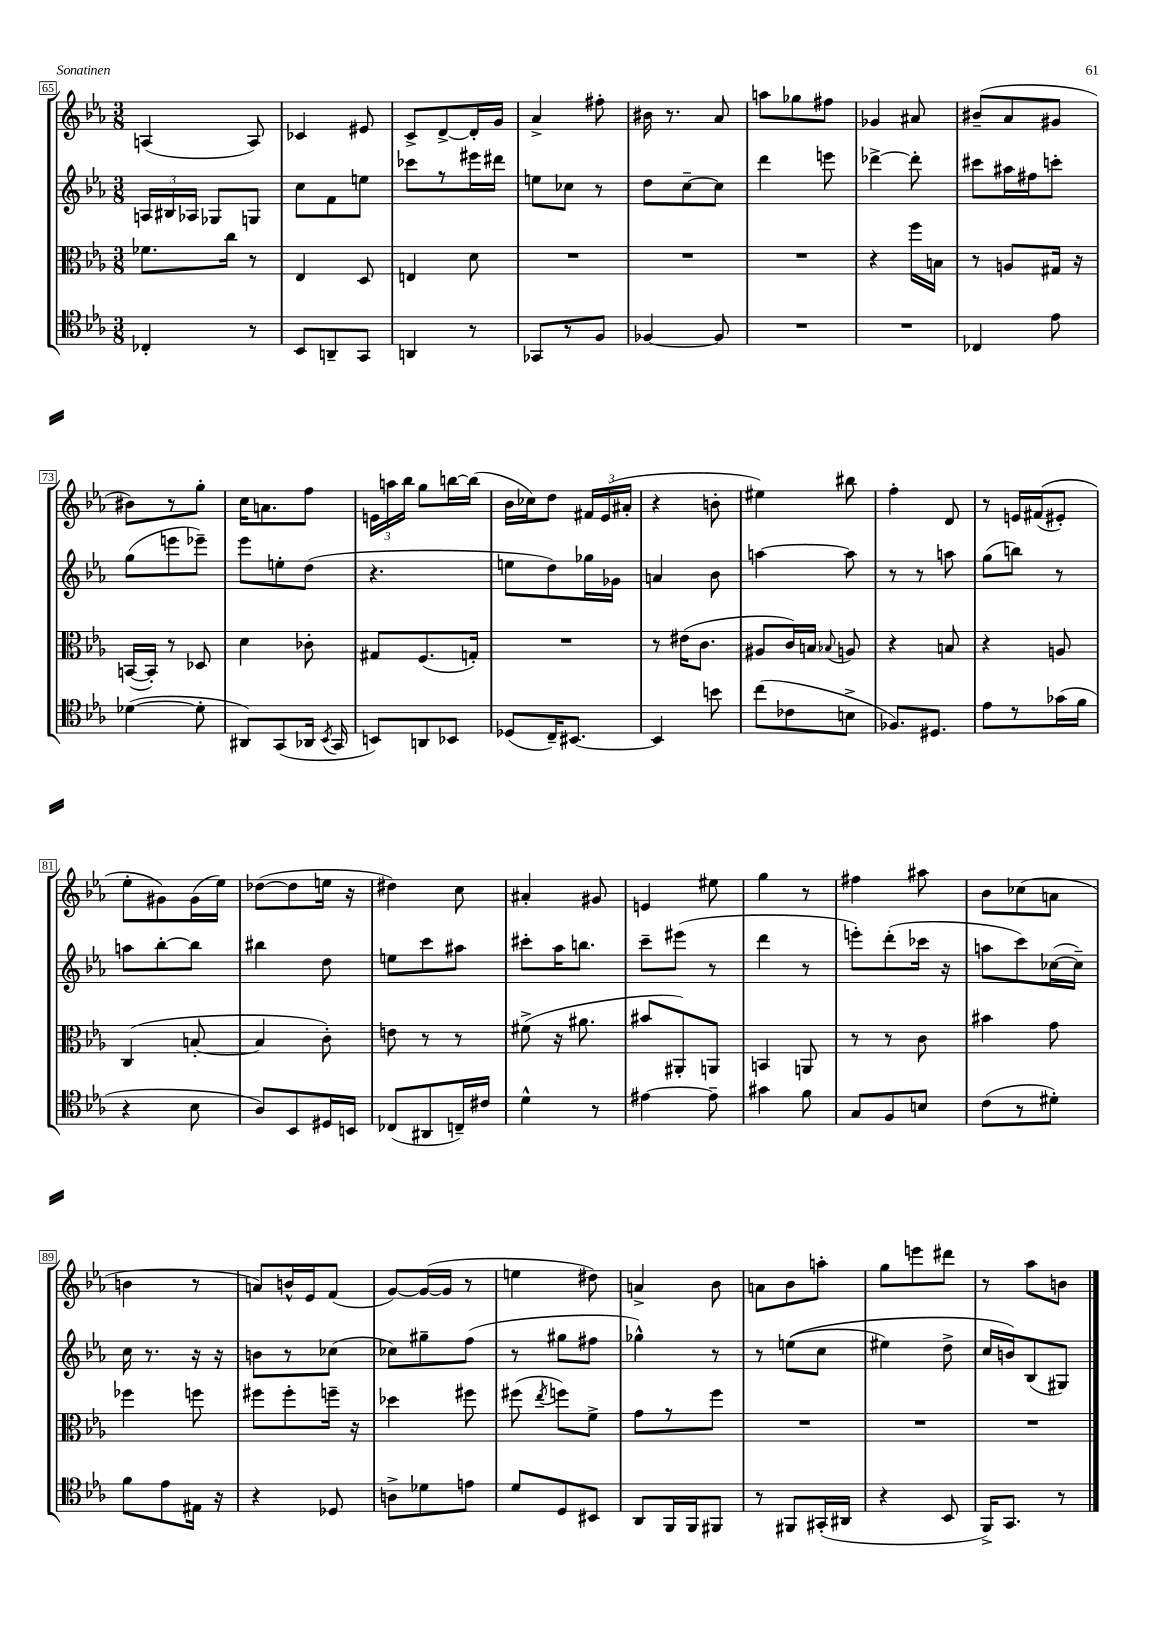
<<
\new StaffGroup <<
\new Staff = "s0" {
    \clef treble \key ees \major \numericTimeSignature \time 3/8
    \autoBeamOff a4( a8) |
    ces'4 eis'8 |
    c'8[-> d'8~-> d'16-. g'16] |
    aes'4-> fis''8-. |
    bis'16 r8. aes'8 |
    a''8[ ges''8 fis''8] |
    ges'4 ais'8 |
    bis'8[--( aes'8 gis'8] |
    bis'8[) r8 g''8]-. |
    c''16[ a'8. f''8] |
    \tuplet 3/2 { e'16[ a''16 bes''16] } g''8[ b''16~ b''16]( |
    bes'16[ ces''16) d''8] \tuplet 3/2 { fis'16[ ees'16( ais'16]-. } |
    r4 b'8-. |
    eis''4) bis''8 |
    f''4-. d'8 |
    r8 e'16[ fis'16(\( eis'8]-.) |
    ees''8[-. gis'8\) gis'16( ees''16]) |
    des''8[~( des''8 e''16] r16 |
    dis''4) c''8 |
    ais'4-. gis'8 |
    e'4 eis''8 |
    g''4 r8 |
    fis''4 ais''8 |
    bes'8[ ces''8( a'8] |
    b'4 r8 |
    a'8[) b'16-^ ees'16 f'8]( |
    g'8[~) g'16~( g'16] r8 |
    e''4 dis''8) |
    a'4-> bes'8 |
    a'8[ bes'8 a''8]-. |
    g''8[ e'''8 dis'''8] |
    r8 aes''8[ b'8] \bar "|." |
}
\new Staff = "s1" {
    \clef treble \key ees \major \numericTimeSignature \time 3/8
    \autoBeamOff \tuplet 3/2 { a16[ bis16 aes16] } ges8[ g8] |
    c''8[ f'8 e''8] |
    ces'''8[ r8 eis'''16 dis'''16] |
    e''8[ ces''8] r8 |
    d''8[ c''8~-- c''8] |
    d'''4 e'''8 |
    des'''4~-> des'''8-. |
    cis'''8[ ais''16 fis''16 c'''8]-. |
    g''8[( e'''8 ees'''8]--) |
    ees'''8[ e''8-. d''8]( |
    r4. |
    e''8[ d''8) ges''16 ges'16] |
    a'4 bes'8 |
    a''4~ a''8 |
    r8 r8 a''8 |
    g''8[( b''8]) r8 |
    a''8[ bes''8~-. bes''8] |
    bis''4 d''8 |
    e''8[ c'''8 ais''8] |
    cis'''8[-. aes''16 b''8.] |
    c'''8[-- eis'''8]( r8 |
    d'''4 r8 |
    e'''8[-.) d'''8-.( ces'''16] r16 |
    a''8[ c'''8) ces''16~( ces''16]--) |
    c''16 r8. r16 r16 |
    b'8[ r8 ces''8]( |
    ces''8[) gis''8-- f''8]( |
    r8 gis''8[ fis''8] |
    ges''4-^) r8 |
    r8 e''8[(\( c''8] |
    eis''4) d''8-> |
    c''16[ b'16\) bes8( gis8]) \bar "|." |
}
\new Staff = "s2" {
    \clef alto \key ees \major \numericTimeSignature \time 3/8
    \autoBeamOff fes'8.[ c''16] r8 |
    ees4 d8 |
    e4 d'8 |
    R4. |
    R4. |
    R4. |
    r4 f''16[ b16] |
    r8 a8[ gis16] r16 |
    b,16[~( b,16]-.) r8 des8 |
    d'4 ces'8-. |
    gis8[ f8.( g16]-.) |
    R4. |
    r8 eis'16[( c'8.] |
    ais8[ c'16) b16] \appoggiatura { bes8 } a8 |
    r4 b8 |
    r4 a8 |
    c4( b8~-. |
    b4 c'8-.) |
    e'8 r8 r8 |
    fis'8->( r16 ais'8. |
    bis'8[ ais,8-.) a,8] |
    b,4 a,8 |
    r8 r8 c'8 |
    bis'4 g'8 |
    fes''4 f''8 |
    fis''8[ fis''8-. f''16]-- r16 |
    des''4 fis''8 |
    fis''8( \acciaccatura { ees''8 } f''8[) f'8]-> |
    g'8[ r8 f''8] |
    R4. |
    R4. |
    R4. \bar "|." |
}
\new Staff = "s3" {
    \clef tenor \key ees \major \numericTimeSignature \time 3/8
    \autoBeamOff ces4-. r8 |
    bes,8[ a,8-- g,8] |
    a,4 r8 |
    ges,8[ r8 f8] |
    fes4~ fes8 |
    R4. |
    R4. |
    ces4 ees'8 |
    des'4~( des'8-. |
    ais,8[) g,8( aes,16] \acciaccatura { bes,8 } g,16 |
    b,8[) a,8 bes,8] |
    des8[( c16--) bis,8.]~ |
    bis,4 b'8 |
    c''8[( ces'8 b8]-> |
    fes8.[) dis8.] |
    ees'8[ r8 ges'16( f'16] |
    r4 bes8 |
    aes8[) bes,8 dis16 b,16] |
    ces8[( ais,8 c16--) cis'16] |
    d'4-^ r8 |
    eis'4~ eis'8-- |
    gis'4 f'8 |
    g8[ f8 b8] |
    c'8[( r8 dis'8]-.) |
    f'8[ ees'8 eis16] r16 |
    r4 des8 |
    a8[-> des'8 e'8] |
    d'8[ d8 bis,8] |
    aes,8[ f,16 f,16 fis,8] |
    r8 fis,8[ gis,16-.( ais,16] |
    r4 bes,8 |
    f,16[->) g,8.] r8 \bar "|." |
}
>>
>>
\layout { \context { \Score currentBarNumber = #65 \override BarNumber.stencil = #(make-stencil-boxer 0.1 0.3 ly:text-interface::print) } }
